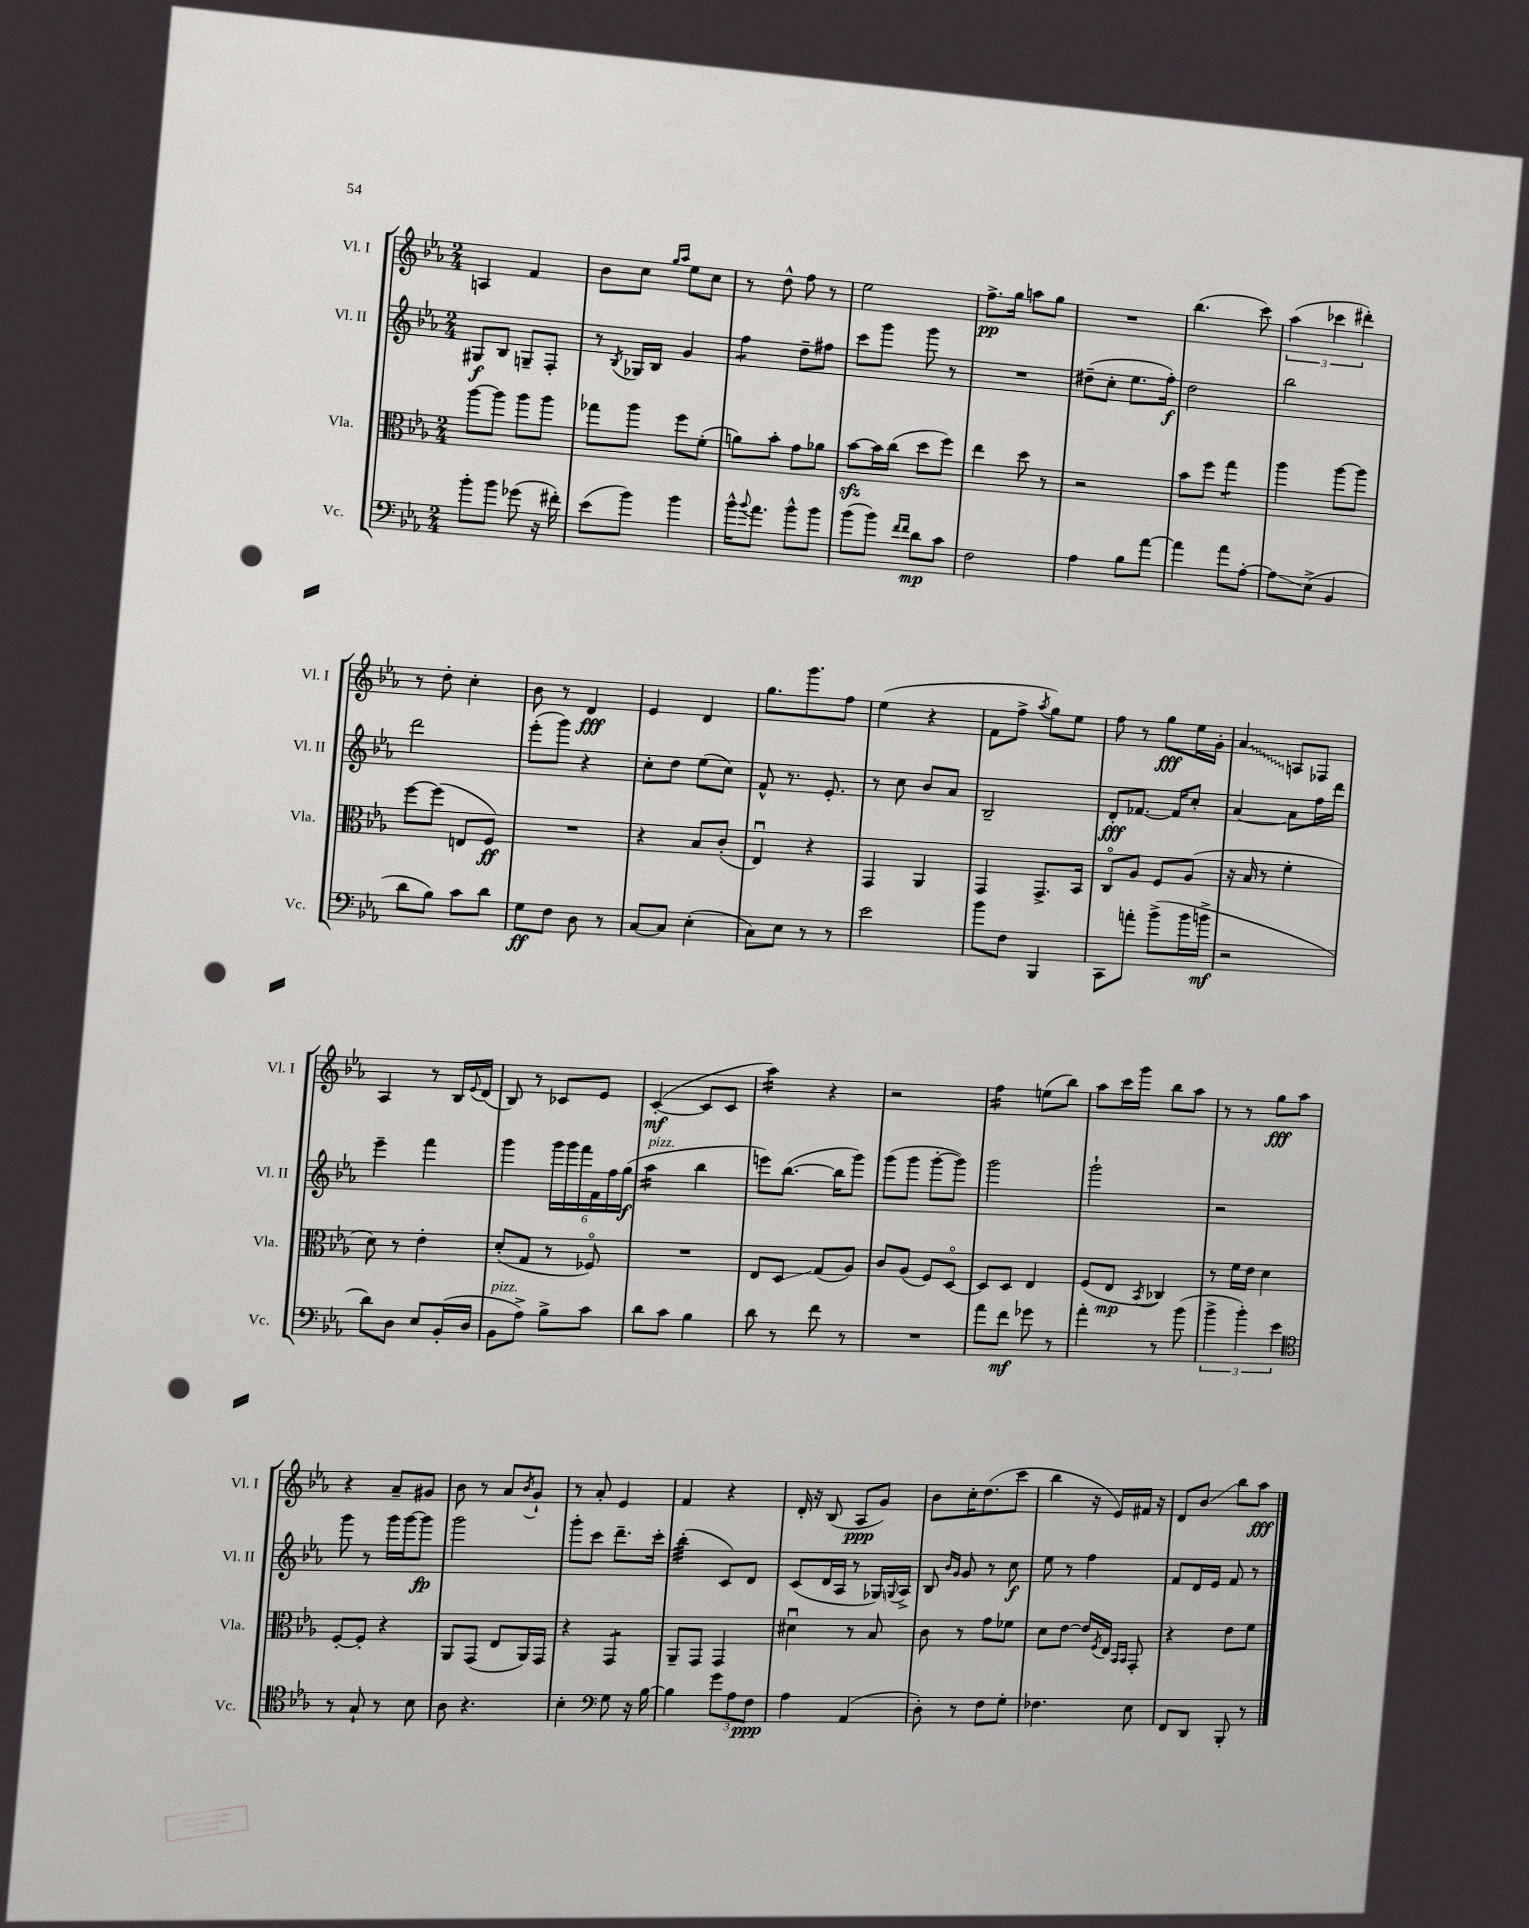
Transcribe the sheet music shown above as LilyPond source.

<<
\new StaffGroup <<
\new Staff = "s0" \with { instrumentName = "Vl. I" shortInstrumentName = "Vl. I" } {
    \clef treble \key ees \major \numericTimeSignature \time 2/4
    a4 f'4 |
    bes'8 c''8 \grace { g''16 aes''16 } ees''8 c''8 |
    r8 d''8-^ f''8 r8 |
    ees''2 |
    f''8.->\pp g''16 a''8 g''8 |
    R2 |
    bes''4.( c'''8) |
    \tuplet 3/2 { aes''4( ces'''4 dis'''4-.) } |
    r8 d''8-. c''4-. |
    bes'8 r8 d'4\fff |
    ees'4 d'4 |
    g''8. g'''8. f''8 |
    ees''4( r4 |
    f'8 f''8-> \acciaccatura { aes''8 } g''8) ees''8 |
    f''8 r8 g''8\fff ees''16 g'16-. |
    \once \override Glissando.style = #'zigzag aes'4\glissando a8 fes8 |
    aes4 r8 bes16 \appoggiatura { ees'8 } d'16( |
    bes8) r8 ces'8 ees'8 |
    c'4~-.\mf( c'8 c'8 |
    aes''4:16) r4 |
    r2 |
    f''4:16 e''8( bes''8) |
    aes''8 c'''16 g'''16 bes''8 aes''8 |
    r8 r8 g''8\fff aes''8 |
    r4 aes'8-- gis'8 |
    bes'8 r8 aes'8 \acciaccatura { bes'8 } g'8-! |
    r8 aes'8-. ees'4 |
    f'4 r4 |
    d'16-. r16 bes8( aes8\ppp g'8) |
    bes'8 c''16-. d''8.( c'''8 |
    bes''4 r16 ees'16) fis'16 r16 |
    d'8 bes'8\glissando bes''8 aes''8\fff \bar "|." |
}
\new Staff = "s1" \with { instrumentName = "Vl. II" shortInstrumentName = "Vl. II" } {
    \clef treble \key ees \major \numericTimeSignature \time 2/4
    gis8\f bes8 g8-- f8-. |
    r8 \acciaccatura { bes8 } ges16 bes16 g'4 |
    f''4:8 d''8-- fis''8 |
    c'''8 g'''8 g'''8 r8 |
    R2 |
    dis''8--( c''8-. ees''8. f''16-.\f) |
    d''2 |
    bes''2 |
    d'''2 |
    ees'''8-.( g'''8) r4 |
    c''8-. d''8 ees''8( c''8) |
    f'8-^ r8. ees'8.-. |
    r8 c''8 bes'8 aes'8 |
    bes2-- |
    d'8-.\fff fes'8.~ fes'16 c''8-. |
    aes'4~ aes'8 f''16 d'''16 |
    ees'''4-- f'''4 |
    g'''4 \tuplet 6/4 { g'''16 g'''16 f'''16 f'16 f''16 g''16\f( } |
    aes''4:16^\markup { \italic "pizz." } bes''4 |
    e'''8) bes''8.~( bes''16 g'''8) |
    g'''8( g'''8 g'''8~-. g'''8) |
    g'''2 |
    g'''2-! |
    r2 |
    g'''8 r8 g'''16 g'''16~ g'''8\fp |
    g'''2 |
    g'''8-. c'''8 d'''8.-- c'''16-. |
    bes''4:32-.( c'8) d'8 |
    c'8( d'16 aes16 r8 ges16) \appoggiatura { g8 } aes16-> |
    bes8 \grace { bes'16 g'16 } g'8 r8 c''8\f |
    ees''8 r8 f''4 |
    f'8 d'16 ees'16 f'8 r8 \bar "|." |
}
\new Staff = "s2" \with { instrumentName = "Vla." shortInstrumentName = "Vla." } {
    \clef alto \key ees \major \numericTimeSignature \time 2/4
    aes''8~ aes''8 aes''8 aes''8 |
    ges''8 aes''8 f''8 f'8-.( |
    a'8) bes'8-. g'8 aes'8 |
    bes'8~\sfz bes'16 c''16( d''8 f''8) |
    ees''4 d''8 r8 |
    r2 |
    bes'8 f''8 g''4:8 |
    aes''4 aes''8~ aes''8 |
    f''8~ f''8( e8 f8\ff) |
    R2 |
    r4 bes8 c'8-.( |
    ees4\downbow) r4 |
    g,4 aes,4 |
    g,4 g,8.-> bes,16 |
    c8\flageolet aes8 f8 aes8( |
    r16 bes16 r8 f'4-. |
    d'8) r8 ees'4-. |
    d'8-.( g8 r8 fes8\flageolet) |
    R2 |
    ees8 d8\glissando g8( aes8) |
    c'8 aes8( f8) d8~\flageolet |
    d8 d8 ees4 |
    f8( ees8\mp \acciaccatura { bes,8 } ces4) |
    r8 f'16 ees'16 d'4 |
    f8~-. f8-. r4 |
    aes,8 g,8( ees8 aes,16) g,16 |
    r4 g,4:8 |
    aes,8-- g,8 g,4 |
    dis'4\downbow r8 bes8 |
    c'8 r8 g'8 fes'8 |
    d'8 ees'8~ ees'16 \acciaccatura { f8 } ees16 \grace { bes,16 bes,16 } g,8-. |
    r4 ees'8 f'8 \bar "|." |
}
\new Staff = "s3" \with { instrumentName = "Vc." shortInstrumentName = "Vc." } {
    \clef bass \key ees \major \numericTimeSignature \time 2/4
    bes'8-. bes'8 ges'8( r16 fis'16-.) |
    ees'8( bes'8) bes'4 |
    bes'16-^ \appoggiatura { bes'8 } aes'8. bes'8-^ bes'8 |
    bes'8( bes'8) \grace { f'16 f'16 } d'8\mp c'8 |
    f2 |
    aes4 bes8 aes'8~ |
    aes'4 aes'8 aes8~-. |
    aes8\glissando ees8->( bes,4 |
    d'8 bes8) c'8 d'8 |
    g8\ff f8 d8 r8 |
    c8~ c8 ees4-.( |
    c8) ees8 r8 r8 |
    ees'2 |
    bes'8 f8 bes,,4 |
    c,8 a'8-. bes'8->( bes'16 b'16->\mf |
    r2 |
    d'8) d8 ees8 bes,16-.( d16 |
    bes,8^\markup { \italic "pizz." } aes8->) bes8-> c'8 |
    d'8 c'8 bes4 |
    d'8 r8 f'8 r8 |
    R2 |
    aes'8 f'8\mf ges'8 r8 |
    aes'4-. r8 bes'8( |
    \tuplet 3/2 { bes'4-> bes'4-.) ees'4 } |
    \clef tenor r8 g8-! r8 bes8 |
    aes8 r4. |
    bes4-. \clef bass g8 r16 bes16~ |
    bes4 \tuplet 3/2 { g'8 aes8 f8\ppp } |
    aes4 aes,4( |
    d8-.) r8 f8 g8-. |
    fes4. ees8 |
    f,8 d,8 bes,,8-. r8 \bar "|." |
}
>>
>>
\layout { \context { \Score \remove "Bar_number_engraver" } }
